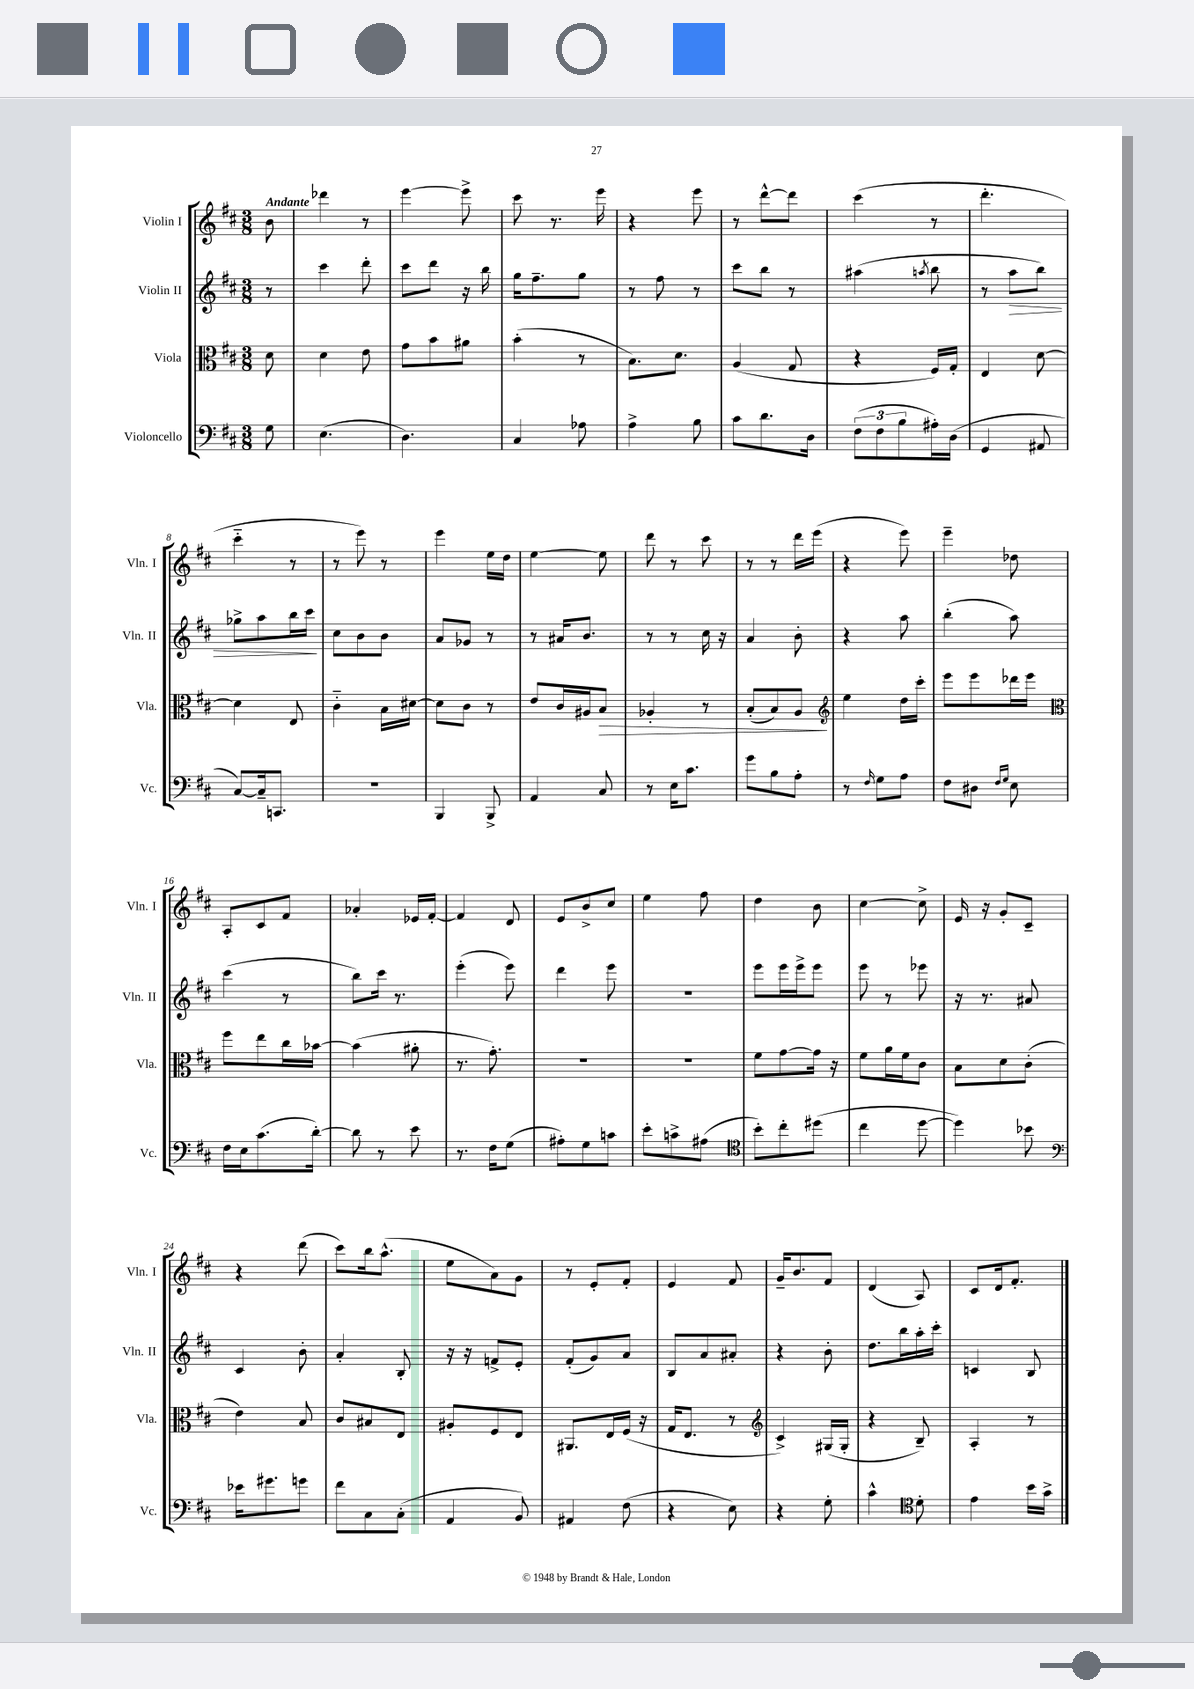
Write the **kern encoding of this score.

**kern	**kern	**kern	**kern
*staff4	*staff3	*staff2	*staff1
*clefF4	*clefC3	*clefG2	*clefG2
*k[f#c#]	*k[f#c#]	*k[f#c#]	*k[f#c#]
*M3/8	*M3/8	*M3/8	*M3/8
8G	8d	8r	8b
=	=	=	=
(4.E	4d	4ccc#	4ddd-
.	8e	8ddd'	8r
=	=	=	=
4.D)	8g	8ccc#	[4eee
.	8b	8ddd	.
.	8a#	16r	8eee^]
.	.	16bb	.
=	=	=	=
4C#	(4b'	16gg	8ccc#
.	.	8.ff#~	.
.	.	.	8.r
8A-	8r	8gg	.
.	.	.	16eee
=	=	=	=
4A^	8.B)	8r	4r
.	.	8ff#	.
.	8.d	.	.
8B	.	8r	8eee
=	=	=	=
8c#	(4A	8ccc#	8r
8.d	.	8bb	[8ddd^^
.	8G	8r	8ddd]
16D	.	.	.
=	=	=	=
(12F#	4r	(4aa#	(4ccc#
12F#	.	.	.
12B	.	.	.
.	.	8qaa	.
16A#')	16F#)	8bb	8r
(16D	16G'	.	.
=	=	=	=
4GG	4E	8r	4.ddd'
.	.	8aa	.
8AA#	[8d	8bb)	.
=	=	=	=
[8C#)	4d]	8gg-^	4ccc#'~
16C#~]	.	8aa	.
8.CC	.	.	.
.	8E	16bb	8r
.	.	16ccc#	.
=	=	=	=
4.r	4c#'~	8cc#	8r
.	.	8b	8eee)
.	16B	8b	8r
.	[16d#	.	.
=	=	=	=
4BBB	8d#]	8a	4eee
.	8c#	8g-	.
8BBB^	8r	8r	16ee
.	.	.	16dd
=	=	=	=
4AA	8e	8r	[4ee
.	16c#	16a#	.
.	16A#	8.b	.
8C#	8B	.	8ee]
=	=	=	=
8r	4A-'	8r	8ddd
16E	.	8r	8r
8.c#	.	.	.
.	8r	16cc#	8ccc#
.	.	16r	.
=	=	=	=
8g	(8B'	4a	8r
8B	8B)	.	8r
8A'	8A	8b'	16ddd
.	.	.	(16eee
=	=	=	=
*	*clefG2	*	*
8r	4ee	4r	4r
16qqF#	.	.	.
8G	.	.	.
8A	16dd	8aa	8eee)
.	16ccc#'	.	.
=	=	=	=
8F#	8eee	(4bb'	4eee~
8D#	8eee	.	.
16qqF#	.	.	.
16qqG	.	.	.
8E	16ddd-	8aa)	8dd-
.	16eee	.	.
=	=	=	=
*	*clefC3	*	*
16F#	8ff#	(4ccc#	8A'
16E	.	.	.
(8.c#	8ee	.	8c#
.	16cc#	8r	8f#
[16d')	[16b-	.	.
=	=	=	=
8d]	(4b-]	8bb)	4a-'
8r	.	16ccc#	.
.	.	8.r	.
8e	8a#'	.	16e-
.	.	.	[16f#'
=	=	=	=
8.r	8.r	(4eee'	4f#]
16F#	8.g')	.	.
(8G	.	8eee)	8d
=	=	=	=
8A#')	4.r	4ddd	8e
8G	.	.	8b^
8c	.	8eee	8cc#
=	=	=	=
8e'	4.r	4.r	4ee
8c^	.	.	.
(8A#	.	.	8ff#
=	=	=	=
*clefC4	*	*	*
8b')	8f#	8eee	4dd
8cc#'	[8g	16eee	.
.	.	16eee^	.
(8dd#	16g]	8eee	8b
.	16r	.	.
=	=	=	=
4cc#	8f#	8eee	[4cc#
.	16a	8r	.
.	16f#	.	.
[8dd	8c#	8eee-	8cc#^]
=	=	=	=
4dd])	8B	16r	16e
.	.	8.r	16r
.	8d	.	8g'
8b-	(8c#'	8a#	8c#~
=	=	=	=
*clefF4	*	*	*
16e-	4e)	4c#	4r
8.g#	.	.	.
8g	8B	8b'	(8ddd
=	=	=	=
8f#	8c#	4a'	8ccc#)
8C#	8B#	.	16bb
.	.	.	(8.aa^^
(8C#'	8E	8B'	.
=	=	=	=
4AA	8A#'	16r	8ee
.	.	16r	.
.	8F#	8f^	8a)
8BB)	8E	8e'	8g
=	=	=	=
4AA#	8.AA#	(8f#'	8r
.	.	8g)	8e'
.	16E	.	.
(8F#	(16F#	8a	8f#'
.	16r	.	.
=	=	=	=
4r	16G	8B	4e
.	8.E	.	.
.	.	8a	.
8E)	8r	8a#'	8f#
=	=	=	=
*	*clefG2	*	*
4r	4c#^)	4r	16g~
.	.	.	8.b
8G'	(16G#	8b'	8f#
.	16G#'	.	.
=	=	=	=
4c#^^	4r	8.dd	(4d
.	.	16bb	.
*clefC4	*	*	*
8d'	8B~)	16aa'	8A)
.	.	16ccc#'	.
=	=	=	=
4e	4A'	4c	8c#
.	.	.	16d
.	.	.	8.f#'
16b	8r	8B	.
16g^	.	.	.
==	==	==	==
*-	*-	*-	*-
